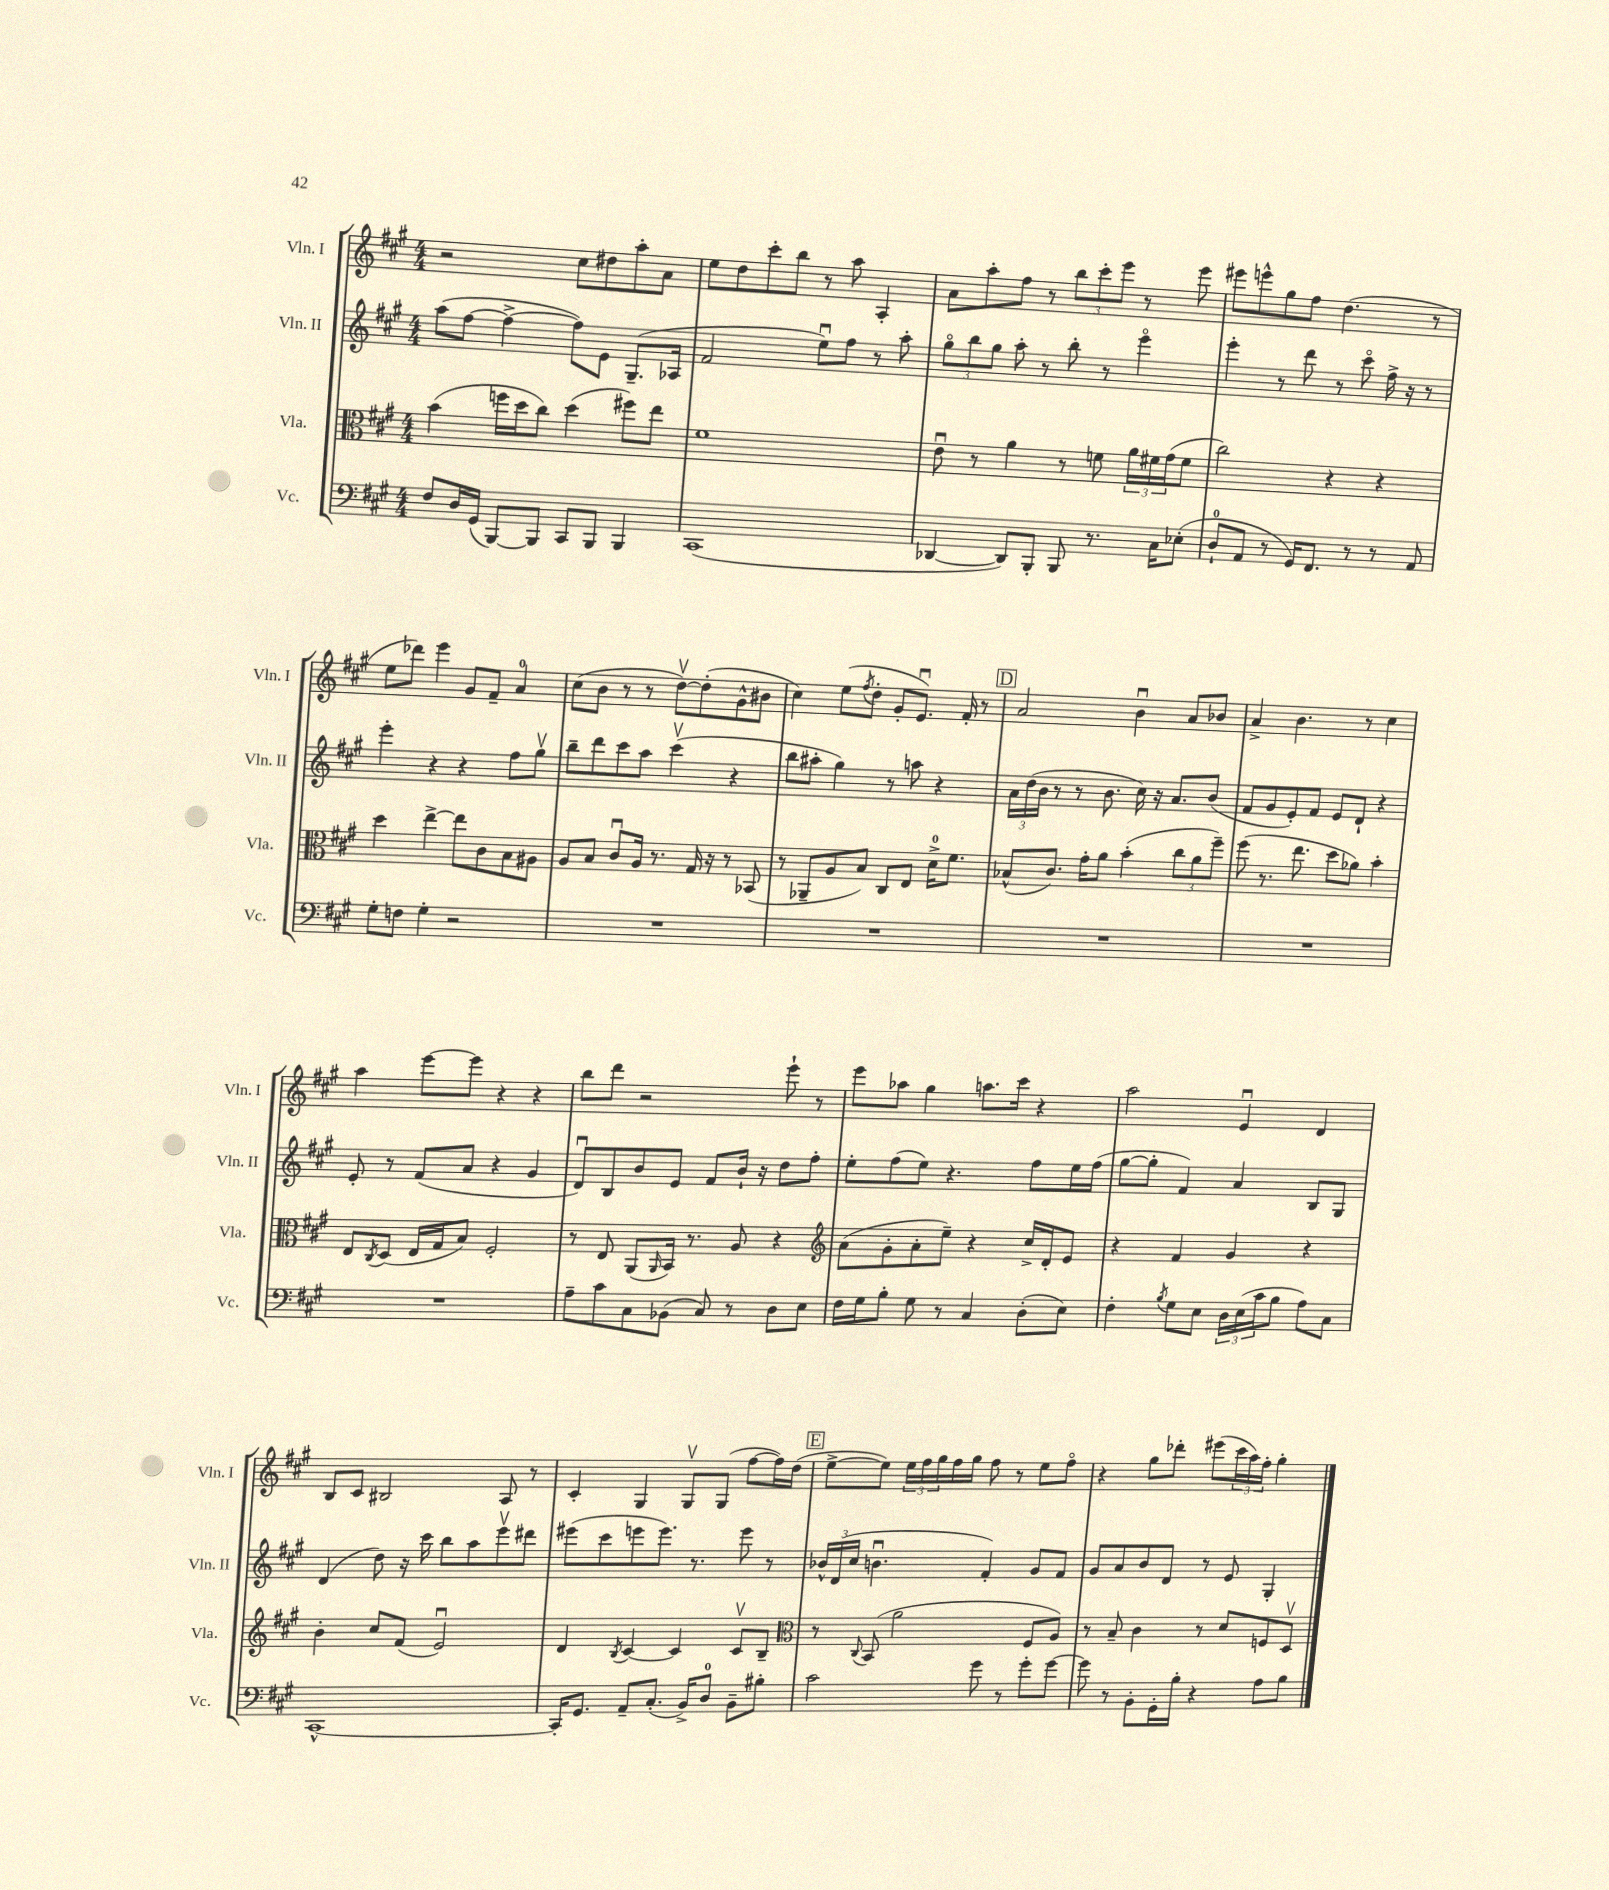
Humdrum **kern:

**kern	**kern	**kern	**kern
*staff4	*staff3	*staff2	*staff1
*clefF4	*clefC3	*clefG2	*clefG2
*k[f#c#g#]	*k[f#c#g#]	*k[f#c#g#]	*k[f#c#g#]
*M4/4	*M4/4	*M4/4	*M4/4
8F#/L	(4b\	(8aa\L	2r
16D/L	.	[8ff#\J	.
(16GG#/JJ	.	.	.
[8BBB/L)	16ff\LL	4ff#^\_	.
.	16dd\J	.	.
8BBB/]J	8cc#\J)	.	.
8CC#/L	(4dd\	8ff#\]L)	8cc#\L
8BBB/J	.	8e\J	8dd#\
4BBB/	8ff#\L)	(8.G#~/L	8aa'\
.	8ee\J	.	8a\J
.	.	16A-/Jk	.
=	=	=	=
(1CC#	1f#	2f#/	8ee\L
.	.	.	8dd\
.	.	.	8ccc#'\
.	.	.	8bb\J
.	.	8eeu\L)	8r
.	.	8ff#\J	8aa\
.	.	8r	4A'/
.	.	8aa'\	.
=	=	=	=
[4DD-/	8eu\	12gg#o\L	8a\L
.	.	12bb\	.
.	8r	.	8aa'\
.	.	12gg#\J	.
8DD-/]L)	4a\	8aa'\	8ff#\J
8BBB'/J	.	8r	8r
8BBB/	8r	8bb'\	12bb\L
.	.	.	12ccc#'\
8.r	8f\	8r	.
.	.	.	12eee\J
.	24a\LL	4eeeo\	8r
.	24f#\	.	.
16C#\LK	.	.	.
.	(24g#\J	.	.
(8E-'\J	8f#\J	.	8eee\
=	=	=	=
8D`/L	2cc#\)	4eee'\	8eee#\L
8AA/J	.	.	8eee^^\
8r	.	8r	8gg#\
16GG#/LK)	.	8ddd\	8ff#\J
8.FF#/J	.	.	.
.	4r	8r	(4.dd\
8r	.	8ccc#o\	.
8r	4r	16ff#^\	.
.	.	16r	.
8AA/	.	8r	8r
=	=	=	=
8G#'\L	4dd\	4eee'\	8ee\L
8F\J	.	.	8ddd-\J)
4G#'\	[4ee^\	4r	4eee\
2r	8ee\]L	4r	8g#/L
.	8c#\	.	8f#~/J
.	8B\	8ff#\L	4a/
.	8A#\J	8gg#v\J	.
=	=	=	=
1r	8A/L	8bb~\L	(8cc#\L
.	8B/J	8ddd\	8b\J
.	8c#u/L	8ccc#\	8r
.	16A/Jk	8aa\J	8r
.	8.r	.	.
.	.	(4ccc#v\	[8ddv\L)
.	16G#/	.	(8dd'\]
.	16r	.	.
.	8r	4r	8g#^^\
.	(8BB-/	.	8b#\J
=	=	=	=
1r	8r	8bb\L	4cc#\)
.	8AA-~/L	8aa#'\J	.
.	8A/	4gg#\)	(8ee\L
.	.	.	8qff#/
.	8B/J)	.	8dd'\J
.	8C#/L	8r	8g#'/L
.	8E/J	8aa\	8.eu/J)
.	16d^\LK	4r	.
.	8.f#\J	.	16f#'/
.	.	.	8r
=	=	=	=
1r	(8B-^^/L	24a\LL	2a/
.	.	(24dd\	.
.	.	24b\JJ	.
.	8.c#/J)	8r	.
.	.	8r	.
.	16g#'\LK	.	.
.	8a\J	8.b\	.
.	(4b'\	.	4bu\
.	.	16cc#\)	.
.	.	16r	.
.	.	8.a/L	.
.	12cc#\L	.	8a/L
.	12a\	.	.
.	.	(8b/J	8b-/J
.	12ff#~\J)	.	.
=	=	=	=
1r	(8ff#\	8f#/L	4a^/
.	8.r	8g#/	.
.	.	8e'/)	4.b\
.	8.ee\	.	.
.	.	8f#/J	.
.	8dd\L	8e/L	.
.	8a-\J)	8d`/J	8r
.	4b'\	4r	4cc#\
=	=	=	=
1r	8E/L	8e'/	4aa\
.	8qC#/	.	.
.	(8D/J	8r	.
.	16E/LL	(8f#/L	[8eee\L
.	16G#/J	.	.
.	8B/J)	8a/J	8eee\]J
.	2F#'/	4r	4r
.	.	4g#/	4r
=	=	=	=
8A~\L	8r	8du/L)	8bb\L
8c#\	8E/	8B/	8ddd\J
8C#\	(8AA/L	8b/	2r
.	16qqAA/	.	.
(8BB-\J	16BB/Jk)	8e/J	.
.	8.r	.	.
8C#/)	.	8f#/L	.
8r	8A/	16b`/Jk	.
.	.	16r	.
8D\L	4r	8dd\L	8eee`\
8E\J	.	8ff#'\J	8r
=	=	=	=
*	*clefG2	*	*
16F#\LL	(8a\L	8ee'\L	8eee\L
16G#\J	.	.	.
8B'\J	8g#'\	(8ff#\	8aa-\J
8G#\	8a'\	8ee\J)	4gg#\
8r	8ee~\J)	4.r	.
4C#/	4r	.	8.aa\L
.	.	.	16ccc#\Jk
(8D'\L	16cc#^/LL	8ff#\L	4r
.	16d'/J	.	.
8E\J)	8e/J	16ee\L	.
.	.	(16ff#\JJ	.
=	=	=	=
4F#'\	4r	[8gg#\L	2aa\
.	.	8gg#'\]J	.
8qB/	.	.	.
8G#\L	4f#/	4f#/)	.
8E\J	.	.	.
24D\LL	4g#/	4a/	4eu/
(24E\	.	.	.
24c#\J	.	.	.
8B\J	.	.	.
8A\L)	4r	8B/L	4d/
8C#\J	.	8G#/J	.
=	=	=	=
[1CC#^^	4b'\	(4d/	8B/L
.	.	.	8c#/J
.	8cc#/L	8dd\)	2B#/
.	(8f#/J	16r	.
.	.	16ccc#\	.
.	2eu/)	8bb\L	.
.	.	8aa\	.
.	.	8eeev\	8A/
.	.	8ddd#\J	8r
=	=	=	=
16CC#'/]LK	4d/	(8eee#\L	4c#'/
8.GG#/J	.	.	.
.	.	8ccc#\	.
.	8qB/	.	.
8AA~/L	[4c#/	8eee\	4G#/
(8.C#'/J	.	8.eee\J)	.
.	4c#/]	.	8G#v/L
16BB^/LK)	.	8.r	.
8D/J	.	.	(8G#/J
8BB~\L	8c#v/L	8eee\	[8ff#\L
8B#'\J	8B~/J	8r	16ff#\]L)
.	.	.	(16dd\JJ
=	=	=	=
*	*clefC3	*	*
2c#\	8r	24b-^^/LL	[8ee^\L
.	.	(24d/	.
.	.	24cc#/JJ	.
.	8qqC#/	.	.
.	(8BB/	4.bu\	8ee\]J)
.	2a\	.	24ee\LL
.	.	.	24ff#\
.	.	.	24gg#\
.	.	.	16ff#\
.	.	.	16gg#\JJ
8g#\	.	4f#'/)	8ff#\
8r	.	.	8r
8g#'\L	8F#/L	8g#/L	8ee\L
[8g#\J	8A/J)	8f#/J	8ff#o\J
=	=	=	=
8g#\]	8r	8g#/L	4r
8r	8B~/	8a/	.
8BB'\L	4c#\	8b/	8gg#\L
16GG#'\L	.	8d/J	8ddd-'\J
16B'\JJ	.	.	.
4r	8r	8r	(8eee#\L
.	8d/L	8e/	24ccc#\L
.	.	.	24aa\)
.	.	.	24ff#'\JJ
8A\L	8F/	4G#'/	4gg#'\
8B\J	8Dv/J	.	.
==	==	==	==
*-	*-	*-	*-
